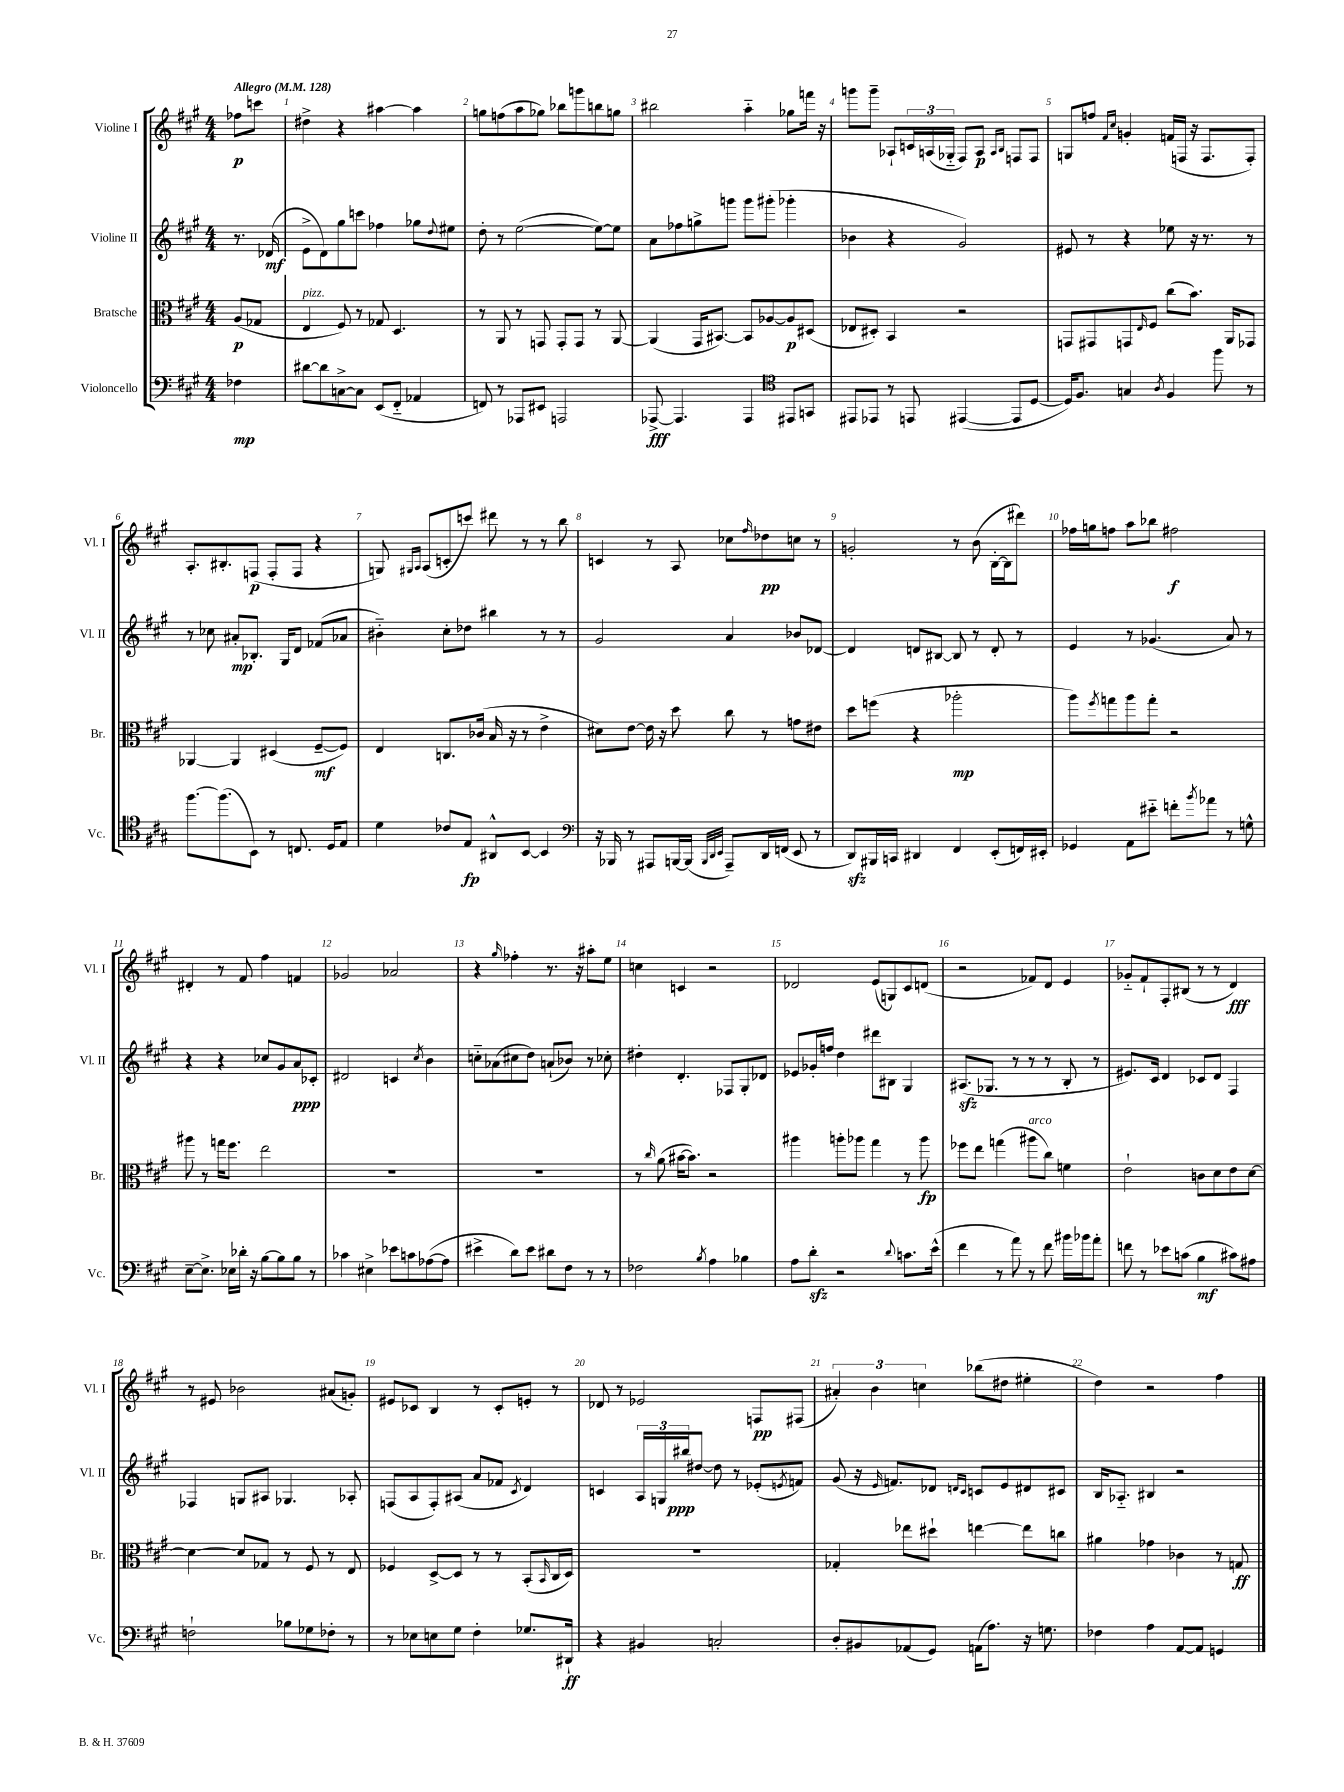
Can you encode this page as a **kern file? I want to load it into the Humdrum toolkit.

**kern	**kern	**kern	**kern
*staff4	*staff3	*staff2	*staff1
*clefF4	*clefC3	*clefG2	*clefG2
*k[f#c#g#]	*k[f#c#g#]	*k[f#c#g#]	*k[f#c#g#]
*M4/4	*M4/4	*M4/4	*M4/4
*MM128	*MM128	*MM128	*MM128
4F-	(8A	8.r	8ff-
.	8G-	.	8ccc
.	.	(16d-	.
=	=	=	=
[8d#	4E	8e^	4dd#^
8d#]	.	8d)	.
[8C^	8F#)	8gg#	4r
8C]	8r	8ccc	.
(8EE	8G-	4ff-	[4aa#
8FF#'~	4.D	.	.
4AA-	.	8gg-	4aa#]
.	.	8qqdd	.
.	.	8ee#	.
=	=	=	=
8FF)	8r	8dd'	8gg
8r	8AA	8r	(8ff
8AAA-	8r	([2ee	8aa
8EE#	8GG	.	8gg-)
2AAA	8GG'	.	8bb-
.	8GG	.	8ggg
.	8r	8ee_)	8bb
.	[8AA	8ee]	8gg
=	=	=	=
[8AAA-^	(4AA]	8a	2bb#
4.AAA-]	.	8ff-	.
.	16GG#	8gg^	.
.	[8.BB#)	.	.
.	.	8ggg	.
4AAA-	8BB#]	8ggg	4aa'~
.	[8A-	(8ggg#'	.
*clefC4	*	*	*
8EE#	8A-]	4ggg-'	8gg-
8GG	(8D#	.	16fff
.	.	.	16r
=	=	=	=
8EE#	8E-	4b-	8ggg
8EE-	8D#')	.	8ggg~
8r	4BB	4r	8A-`
8EE	.	.	24c
.	.	.	(24A
.	.	.	24G-'~
([4EE#	2r	2g#)	8F#)
.	.	.	8A
.	.	.	16qqA
.	.	.	16qqB
8EE#]	.	.	8F
[8D	.	.	8F
=	=	=	=
16D])	8GG	8e#	8G
8.F#	.	.	.
.	8GG#	8r	8ff
.	.	.	16qqf#
.	.	.	16qqcc#
4G	8GG	4r	4g'
.	16qqE	.	.
.	8F#	.	.
8qA	.	.	.
4F#	(8cc#	8ee-	(16f
.	.	.	16F
.	8.b)	16r	16r
.	.	8.r	8.F
8ff#	.	.	.
.	16AA	.	.
8r	8GG-	8r	8F')
=	=	=	=
[8.ff#	[4AA-	8r	8.A'
.	.	8cc-	.
(8.ff#]	.	.	8.B#'
.	4AA-]	8a#'	.
8BB)	.	8.B-'	(8F
8r	(4D#	.	8F'
.	.	16G#	.
8.C	.	8d	8F
.	[8F#~	(8f-	4r
16D	.	.	.
8E	8F#])	8a-	.
=	=	=	=
4d	4E	4b#'~)	8G)
.	.	.	16qqG#
.	.	.	16qqA
.	.	.	(8A
8c-	8.C	8cc#'	8c'
8E	.	8dd-	8ccc)
.	(16c-	.	.
8AA#^^	16B	4bb#	8ddd#
.	16r	.	.
[8BB	8r	.	8r
4BB]	4e^	8r	8r
.	.	8r	8bb
=	=	=	=
*clefF4	*	*	*
16r	8d#)	2g#	4c
16BBB-	.	.	.
8r	[8e	.	.
8AAA#	16e]	.	8r
.	16r	.	.
[16BBB	8dd	.	8A
(16BBB]	.	.	.
32qqBBB	.	.	.
32qqDD	.	.	.
32qqEE	.	.	.
8AAA#~)	8cc#	4a	8cc-
.	.	.	16qqff#
16DD	8r	.	8dd-
(16FF	.	.	.
8EE	8g	8b-	8cc
8r	8e#	[8d-	8r
=	=	=	=
8DD)	8dd	4d-]	2g'
16BBB#	(8ff	.	.
16CC	.	.	.
4DD#	4r	8d	.
.	.	[8B#	.
4FF#	2aa-'	8B#]	8r
.	.	8r	(8b
(8EE'	.	8d'	[16B'
.	.	.	16B]
16FF)	.	8r	8ddd#)
16EE#'	.	.	.
=	=	=	=
4GG-	8aa)	4e	16ff-
.	.	.	16gg
.	8qff#	.	.
.	8gg	.	8ff
8AA	8aa	8r	8aa
8e#'~	8gg'	(4.g-	8bb-
8f'	2r	.	2ff#
8qb	.	.	.
8a-	.	.	.
8r	.	8a)	.
8G^^	.	8r	.
=	=	=	=
[8E~	8aa#	4r	4d#'
8.E^]	8r	.	.
.	16gg	4r	8r
16E-	8.ff#	.	.
16d-'	.	.	8f#
16r	.	.	.
[8B	2ee	8cc-	4ff#
8B]	.	8g#	.
8B	.	8a	4f
8r	.	8c-'	.
=	=	=	=
4c-	1r	2d#	2g-
4E#^	.	.	.
8e-	.	4c	2a-
8c	.	.	.
.	.	8qcc#	.
([8A-	.	4b	.
8A-]	.	.	.
=	=	=	=
4e#^	1r	8cc'~	4r
.	.	(8a-	.
.	.	.	16qqgg#
8d)	.	8cc#	4ff-'
8e#	.	8dd)	.
8d#	.	(8a`	8.r
8F#	.	8b-)	.
.	.	.	16r
8r	.	8r	8aa#'
8r	.	8cc-'	8ee
=	=	=	=
2F-	8r	4dd#'	4cc
.	16qqcc#	.	.
.	(8a	.	.
.	[16b#	4.d'	4c
.	8.b#])	.	.
8qB	.	.	.
4A	2r	.	2r
.	.	8F-	.
4B-	.	8G#'	.
.	.	8d-	.
=	=	=	=
8A	4aa#	8e-	2d-
8d'	.	16g-'	.
.	.	16ff	.
2r	8aa'	4dd	.
.	8aa-	.	.
.	4gg#	8ddd#	(8e
.	.	8B#	8G)
8qqd	.	.	.
8.c	8r	4G#	8c#
.	8aa-	.	(8d
(16e^^	.	.	.
=	=	=	=
4f#	8ff-	(8.A#	2r
.	8ee	.	.
.	.	8.G-	.
8r	(4gg	.	.
8a)	.	8r	.
8r	8aa#	8r	8f-)
8f#	8cc#)	8r	8d
16b#	4f	8B'	4e
16b-	.	.	.
8a'	.	8r	.
=	=	=	=
8f	2e`	8.e#)	8g-'~
8r	.	.	8f#`
.	.	16c#	.
8e-	.	4d	8F#'
(8c	.	.	(8B#
4B	8c	8c-	8r
.	8d	8d	8r
8c#)	8e	4F#	4d)
8A#	[8d	.	.
=	=	=	=
2F`	4d_	4F-	8r
.	.	.	8e#
.	8d]	8G	2b-
.	8G-	8A#	.
8B-	8r	4.G-	.
8G-	8F#	.	.
8F-'	8r	.	(8a#
8r	8E	8A-'	8g')
=	=	=	=
8r	4F-	(8F	8e#
8E-	.	8A	8c-
8E	[8D^	8F')	4B
8G#	8D]	(8A#	.
4F#'	8r	8a	8r
.	8r	8f-	8c-'
.	.	8qc#	.
8.G-	(8BB'	4d)	8e'
.	16qqBB	.	.
.	16C#	.	8r
16DD#`	16D)	.	.
=	=	=	=
4r	1r	4c	8d-
.	.	.	8r
4BB#	.	24A	2e-
.	.	24G	.
.	.	24bb#	.
.	.	[8dd#	.
2C'	.	8dd#]	.
.	.	8r	.
.	.	(8e-'	8F
.	.	8qe	.
.	.	8f)	(8F#
=	=	=	=
8D'	4G-'	(8g#	6a#')
8BB#	.	16r	.
.	.	.	6b
.	.	16qqe	.
.	.	8.f)	.
(8AA-	8ee-	.	.
.	.	.	6cc
8GG#)	8dd#`	8d-	.
.	.	16qqd	.
.	.	16qqc#	.
(16AA	[4ee	8c	(8bb-
8.A)	.	.	.
.	.	8e	8dd#
16r	8ee]	8d#	4ee#'
8.G	.	.	.
.	8cc	8c#	.
=	=	=	=
4F-	4a#	16B	4dd)
.	.	8.A-'~	.
4A	4g-	4B#	2r
[8AA	4c-	2r	.
8AA]	.	.	.
4GG	8r	.	4ff#
.	8G	.	.
==	==	==	==
*-	*-	*-	*-
